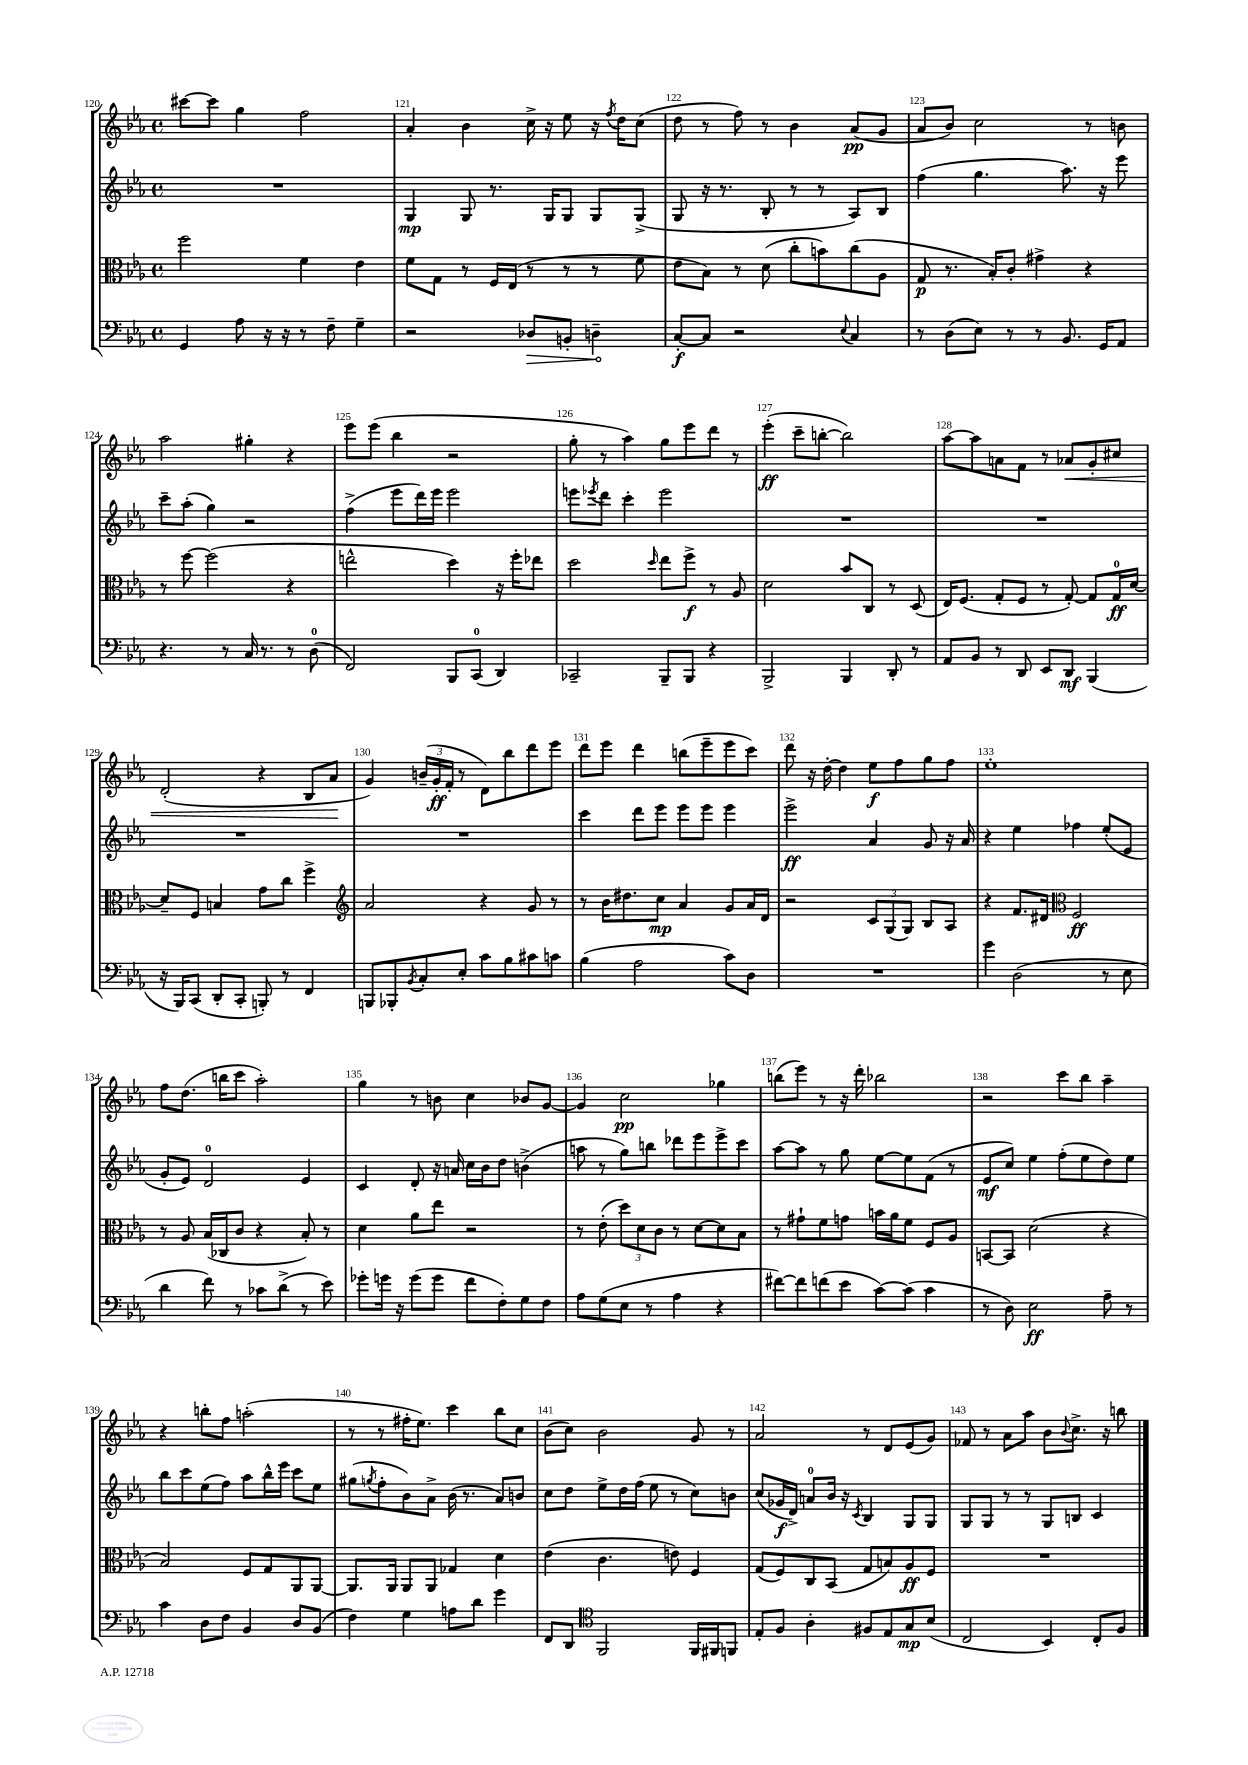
<<
\new StaffGroup <<
\new Staff = "s0" {
    \clef treble \key ees \major \defaultTimeSignature \time 4/4
    cis'''8~ cis'''8 g''4 f''2 |
    aes'4-. bes'4 c''16-> r16 ees''8 r16 \acciaccatura { f''8 } d''16 c''8( |
    d''8 r8 f''8) r8 bes'4 aes'8\pp( g'8 |
    aes'8 bes'8) c''2 r8 b'8 |
    aes''2 gis''4-. r4 |
    ees'''8 ees'''8( bes''4 r2 |
    g''8-. r8 aes''4) g''8 ees'''8 d'''8 r8 |
    ees'''4-.\ff( c'''8-- b''8~-. b''2) |
    aes''8~ aes''8 a'8 f'8 r8 aes'8\< g'8-. cis''8 |
    d'2-.( r4 bes8 aes'8\! |
    g'4) \tuplet 3/2 { b'16--( g'16-.\ff f'16-. } r8 d'8) bes''8 d'''8 ees'''8 |
    d'''8 ees'''8 d'''4 b''8( ees'''8-- ees'''8 c'''8) |
    d'''8 r16 d''16~-. d''4 ees''8\f f''8 g''8 f''8 |
    ees''1-. |
    f''8 d''8.( b''16 c'''8 aes''2-.) |
    g''4 r8 b'8 c''4 bes'8 g'8~ |
    g'4 c''2\pp ges''4 |
    b''8( ees'''8) r8 r16 d'''16-. bes''2 |
    r2 c'''8 bes''8 aes''4-- |
    r4 b''8-. f''8 a''2-.( |
    r8 r8 fis''16-. ees''8.) c'''4 bes''8 c''8 |
    bes'8( c''8) bes'2 g'8 r8 |
    aes'2 r8 d'8 ees'8( g'8) |
    fes'8 r8 aes'8 aes''8 bes'8 \appoggiatura { bes'8 } c''8.-> r16 b''8 \bar "|." |
}
\new Staff = "s1" {
    \clef treble \key ees \major \defaultTimeSignature \time 4/4
    R1 |
    g4\mp g8 r8. g16 g8 g8 g8->( |
    g8 r16 r8. bes8-. r8 r8 aes8) bes8 |
    f''4( g''4. aes''8.) r16 ees'''8 |
    c'''8-- aes''8-.( g''4) r2 |
    f''4->( ees'''8 d'''16) ees'''16 ees'''2 |
    e'''8 \acciaccatura { ees'''8 } d'''8 c'''4-. ees'''2 |
    R1 |
    R1 |
    R1 |
    R1 |
    c'''4 d'''8 ees'''8 ees'''8 ees'''8 ees'''4 |
    ees'''2->\ff aes'4 g'8 r16 aes'16 |
    r4 ees''4 fes''4 ees''8-.( ees'8 |
    g'8-. ees'8) d'2-0 ees'4 |
    c'4 d'8-. r16 a'16 c''16 bes'16 d''8 b'4->( |
    a''8 r8 g''8) b''8 des'''8 ees'''8 ees'''8-> c'''8 |
    aes''8~ aes''8 r8 g''8 ees''8~ ees''8 f'8( r8 |
    ees'8\mf c''8) ees''4 f''8-.( ees''8 d''8) ees''8 |
    bes''8 c'''8 ees''8( f''8) aes''8 bes''16-^ ees'''16 c'''8 ees''8 |
    gis''8( \acciaccatura { g''8 } f''8-. bes'8) aes'8-> bes'16( r8. aes'8) b'8 |
    c''8 d''8 ees''8-> d''16 f''16( ees''8 r8 c''8) b'8 |
    c''8( ges'16\f d'16->) a'8-0 bes'16 r16 \acciaccatura { c'8 } bes4 g8 g8 |
    g8 g8 r8 r8 g8 b8 c'4 \bar "|." |
}
\new Staff = "s2" {
    \clef alto \key ees \major \defaultTimeSignature \time 4/4
    f''2 f'4 ees'4 |
    f'8 g8 r8 f16 ees16( r8 r8 r8 f'8 |
    ees'8 bes8) r8 d'8( c''8-. b'8) c''8( aes8 |
    g8\p r8. bes16-.) c'8-. gis'4-> r4 |
    r8 f''8~ f''2( r4 |
    e''2-^ d''4) r16 f''16-. ees''8 |
    d''2 \grace { d''16 } ees''8 f''8->\f r8 aes8 |
    d'2 bes'8 c8 r8 d8( |
    ees16) f8.( g8-. f8 r8 g8~-.) g8 g16-0\ff d'16~ |
    d'8-- f8 b4 g'8 c''8 f''4-> |
    \clef treble aes'2 r4 g'8 r8 |
    r8 bes'16 dis''8. c''8\mp aes'4 g'8 aes'16 d'16 |
    r2 \tuplet 3/2 { c'8 g8( g8) } bes8 aes8 |
    r4 f'8. dis'16 \clef alto f2\ff |
    r8 aes8 bes16( ces16 c'8 r4 bes8-.) r8 |
    d'4 aes'8 ees''8 r2 |
    r8 ees'8-.( \tuplet 3/2 { d''8) d'8 c'8 } r8 d'8~ d'8 bes8 |
    r8 gis'8-! f'8 g'8 b'16 aes'16 f'8 f8 aes8 |
    b,8~ b,8 d'2( r4 |
    bes2) f8 g8 aes,8 aes,8~ |
    aes,8. aes,16 aes,8 aes,8 ges4 d'4 |
    ees'4( c'4. e'8) f4 |
    g8( f8) c8 bes,8( g8 b8) aes8\ff f8 |
    R1 \bar "|." |
}
\new Staff = "s3" {
    \clef bass \key ees \major \defaultTimeSignature \time 4/4
    g,4 aes8 r16 r16 r8 f8-- g4-- |
    r2 \once \override Hairpin.circled-tip = ##t des8\> b,8-. d4--\! |
    c8~-.\f c8 r2 \appoggiatura { ees8 } c4 |
    r8 d8( ees8) r8 r8 bes,8. g,16 aes,8 |
    r4. r8 c16 r8. r8 d8-0( |
    f,2) bes,,8 c,8-0( d,4) |
    ces,2-- bes,,8-- bes,,8 r4 |
    bes,,2-> bes,,4 d,8-. r8 |
    aes,8 bes,8 r8 d,8 ees,8 d,8\mf bes,,4( |
    r16 bes,,16) c,8( d,8-. c,8-. b,,8-.) r8 f,4 |
    b,,8 bes,,8-. \acciaccatura { bes,8 } c8-. ees8-. c'8 bes8 cis'8 c'8 |
    bes4( aes2 c'8) d8 |
    R1 |
    g'4 d2( r8 ees8 |
    d'4 f'8) r8 ces'8 d'8->( r8 ees'8) |
    ges'8-. g'16 r16 g'8( g'8 f'8 f8-.) g8 f8 |
    aes8 g8( ees8 r8 aes4 r4 |
    fis'8~) fis'8 f'8( ees'8 c'8~) c'8( c'4 |
    r8 d8) ees2\ff aes8-- r8 |
    c'4 d8 f8 bes,4 d8 bes,8( |
    f4) g4 a8 d'8 g'4 |
    f,8 d,8 \clef tenor f,2 f,16 fis,16 f,8 |
    ees8-. f8 aes4-. fis8 ees8 g8\mp bes8( |
    c2 bes,4) c8-. f8 \bar "|." |
}
>>
>>
\layout { \context { \Score currentBarNumber = #120 \override BarNumber.break-visibility = ##(#f #t #t) barNumberVisibility = #all-bar-numbers-visible } }
